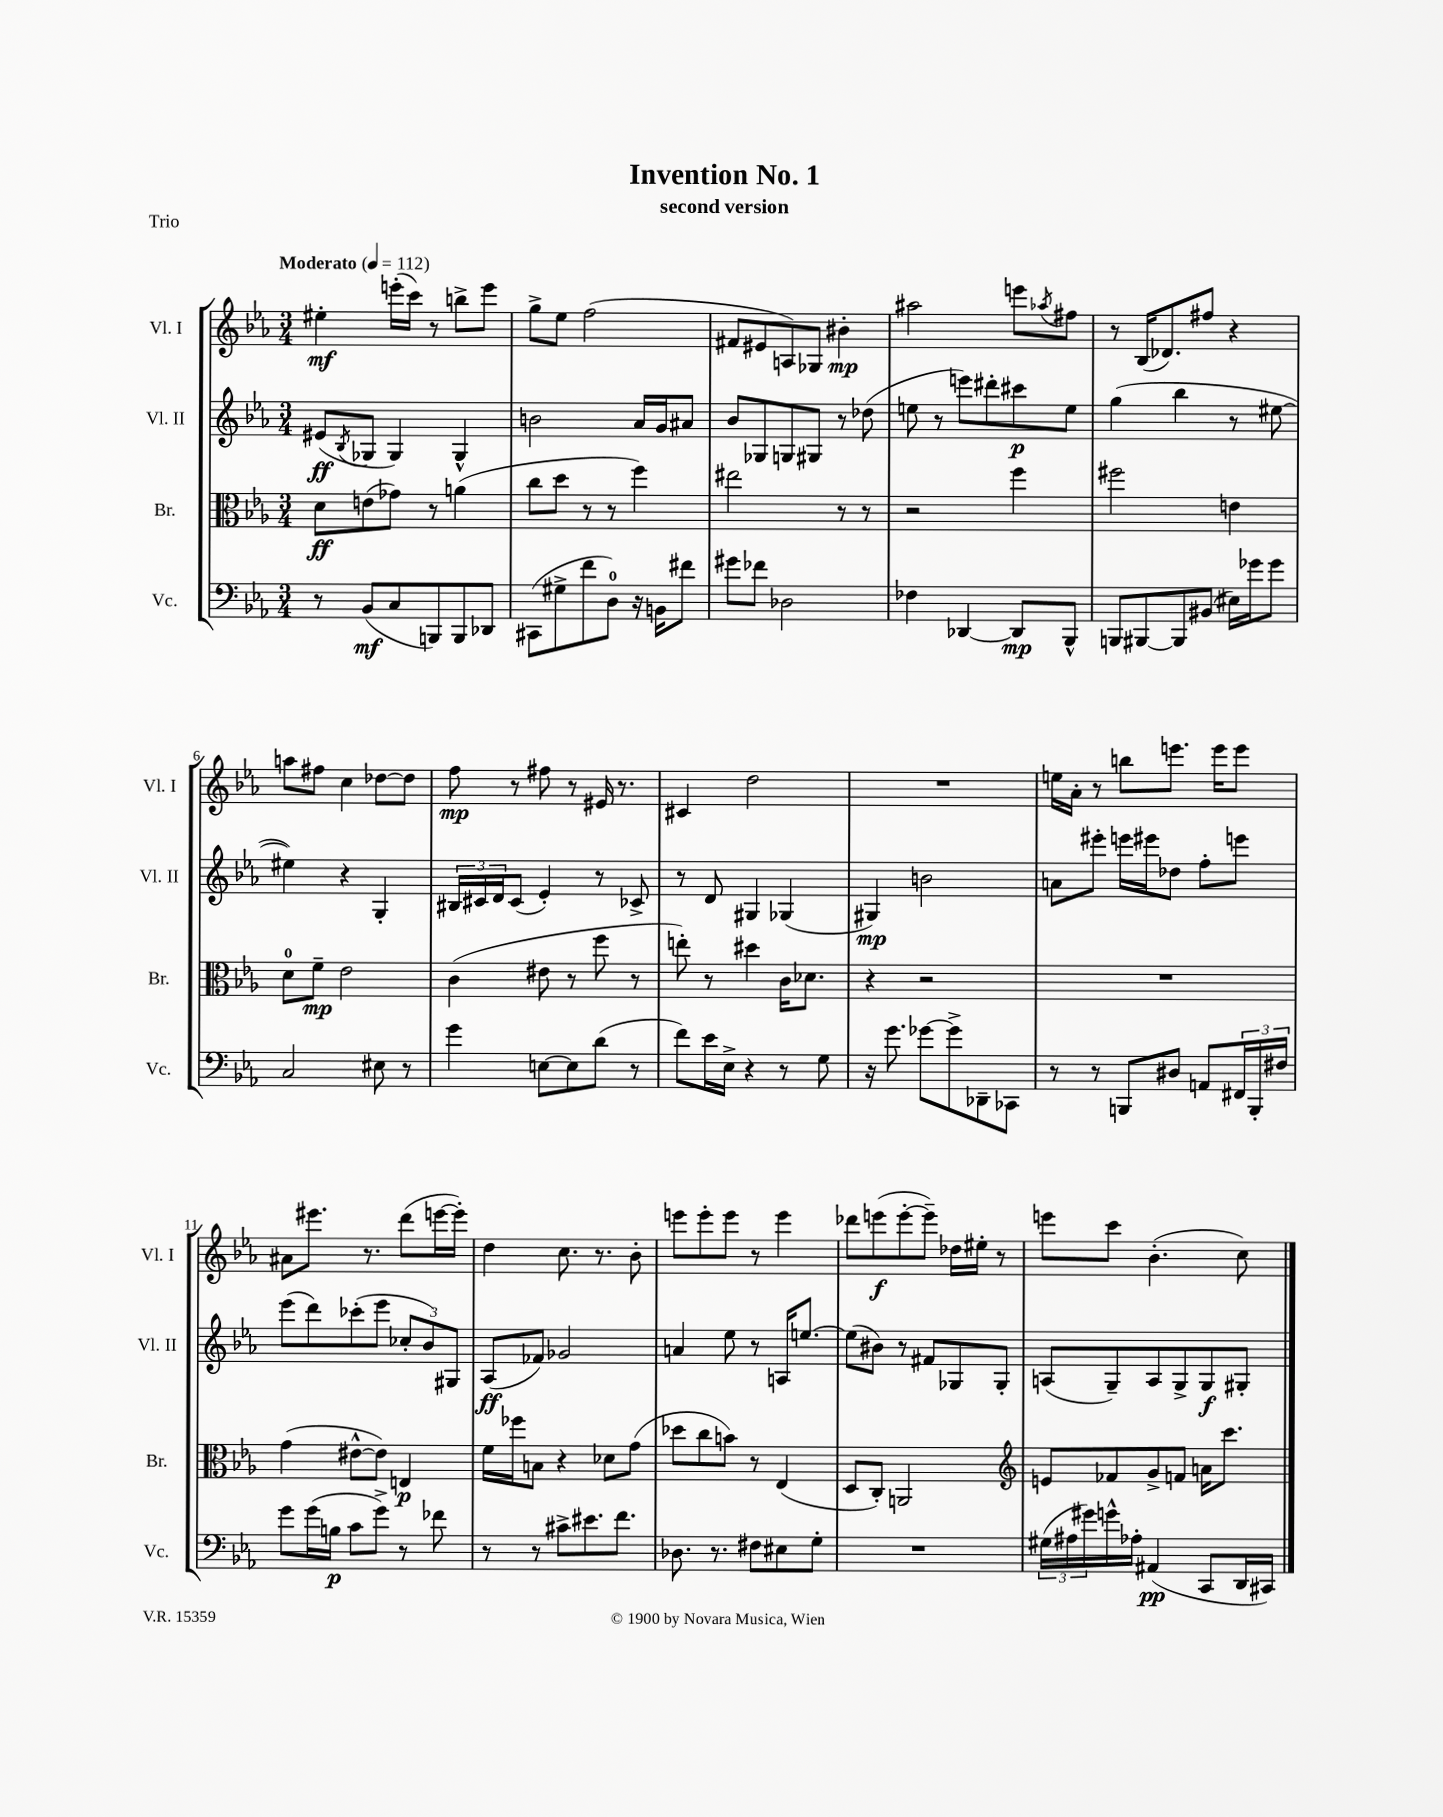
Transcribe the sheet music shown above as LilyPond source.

\header { title = "Invention No. 1" subtitle = "second version" piece = "Trio" }
<<
\new StaffGroup <<
\new Staff = "s0" \with { instrumentName = "Vl. I" shortInstrumentName = "Vl. I" } {
    \clef treble \key ees \major \numericTimeSignature \time 3/4 \tempo "Moderato" 4 = 112
    eis''4-.\mf e'''16-.( c'''16) r8 b''8-> e'''8 |
    g''8-> ees''8 f''2( |
    fis'8 eis'8 a8) ges8 bis'4-.\mp |
    ais''2 e'''8 \acciaccatura { aes''8 } fis''8 |
    r8 bes16( des'8.) fis''8 r4 |
    a''8 fis''8 c''4 des''8~ des''8 |
    f''8\mp r8 fis''8 r8 eis'16 r8. |
    cis'4 d''2 |
    R2. |
    e''16 aes'16-. r8 b''8 e'''8. e'''16 e'''8 |
    ais'8 eis'''8. r8. d'''8( e'''16~ e'''16-.) |
    d''4 c''8. r8. bes'8-. |
    e'''8 e'''8-. e'''8 r8 e'''4 |
    des'''8 e'''8\f( e'''8~-. e'''8--) des''16 eis''16-. r8 |
    e'''8 c'''8 bes'4.-.( c''8) \bar "|." |
}
\new Staff = "s1" \with { instrumentName = "Vl. II" shortInstrumentName = "Vl. II" } {
    \clef treble \key ees \major \numericTimeSignature \time 3/4
    eis'8\ff( \acciaccatura { bes8 } ges8 ges4) ges4-^ |
    b'2 aes'16 g'16 ais'8 |
    bes'8 ges8 g8 gis8 r8 des''8( |
    e''8 r8 e'''8) dis'''8-. cis'''8\p e''8 |
    g''4( bes''4 r8 eis''8~ |
    eis''4) r4 g4-. |
    \tuplet 3/2 { bis16 cis'16 d'16 } cis'8( ees'4-.) r8 ces'8-> |
    r8 d'8 gis4 ges4( |
    gis4\mp) b'2 |
    a'8 eis'''8-. e'''16 eis'''16 des''8 f''8-. e'''8 |
    ees'''8( d'''8) ces'''8-.( ees'''8 \tuplet 3/2 { ces''8-. bes'8) gis8 } |
    aes8\ff( fes'8) ges'2 |
    a'4 ees''8 r8 a16 e''8.~ |
    e''8( bis'8) r8 fis'8 ges8 ges8-. |
    a8( g8--) a8 g8-> g8\f gis8-. \bar "|." |
}
\new Staff = "s2" \with { instrumentName = "Br." shortInstrumentName = "Br." } {
    \clef alto \key ees \major \numericTimeSignature \time 3/4
    d'8\ff e'8( ges'8) r8 a'4( |
    c''8 d''8 r8 r8 f''4) |
    eis''2 r8 r8 |
    r2 f''4 |
    fis''2 e'4 |
    d'8-0 f'8--\mp ees'2 |
    c'4( eis'8 r8 f''8 r8 |
    e''8-.) r8 dis''4 c'16 des'8. |
    r4 r2 |
    R2. |
    g'4( eis'8~-^ eis'8) e4\p |
    f'16 fes''16 b8 r4 des'8 g'8( |
    des''8 c''8 b'8) r8 ees4( |
    d8 c8-.) a,2 |
    \clef treble e'8 fes'8 g'8-> f'8 a'16 c'''8. \bar "|." |
}
\new Staff = "s3" \with { instrumentName = "Vc." shortInstrumentName = "Vc." } {
    \clef bass \key ees \major \numericTimeSignature \time 3/4
    r8 bes,8\mf( c8 b,,8) b,,8 des,8 |
    cis,8( gis8-> f'8 d8-0) r16 b,16 fis'8 |
    gis'8 fes'8 des2 |
    fes4 des,4~ des,8\mp bes,,8-^ |
    b,,8 bis,,8~ bis,,8 bis,8( eis16) ges'16 ges'8 |
    c2 eis8 r8 |
    g'4 e8~ e8 d'8( r8 |
    f'8) ees'16 ees16-> r4 r8 g8 |
    r16 g'8. ges'8~ ges'8-> des,8-- ces,8 |
    r8 r8 b,,8 dis8 a,8 \tuplet 3/2 { fis,16 b,,16-. fis16 } |
    g'8 g'16( b16\p c'8 g'8->) r8 fes'8 |
    r8 r8 cis'8-> eis'8. f'8. |
    des8. r8. fis8 eis8 g8-. |
    R2. |
    \tuplet 3/2 { gis16( ais16 gis'16) } g'16-^ aes16-. ais,4\pp( c,8 d,16 cis,16) \bar "|." |
}
>>
>>
